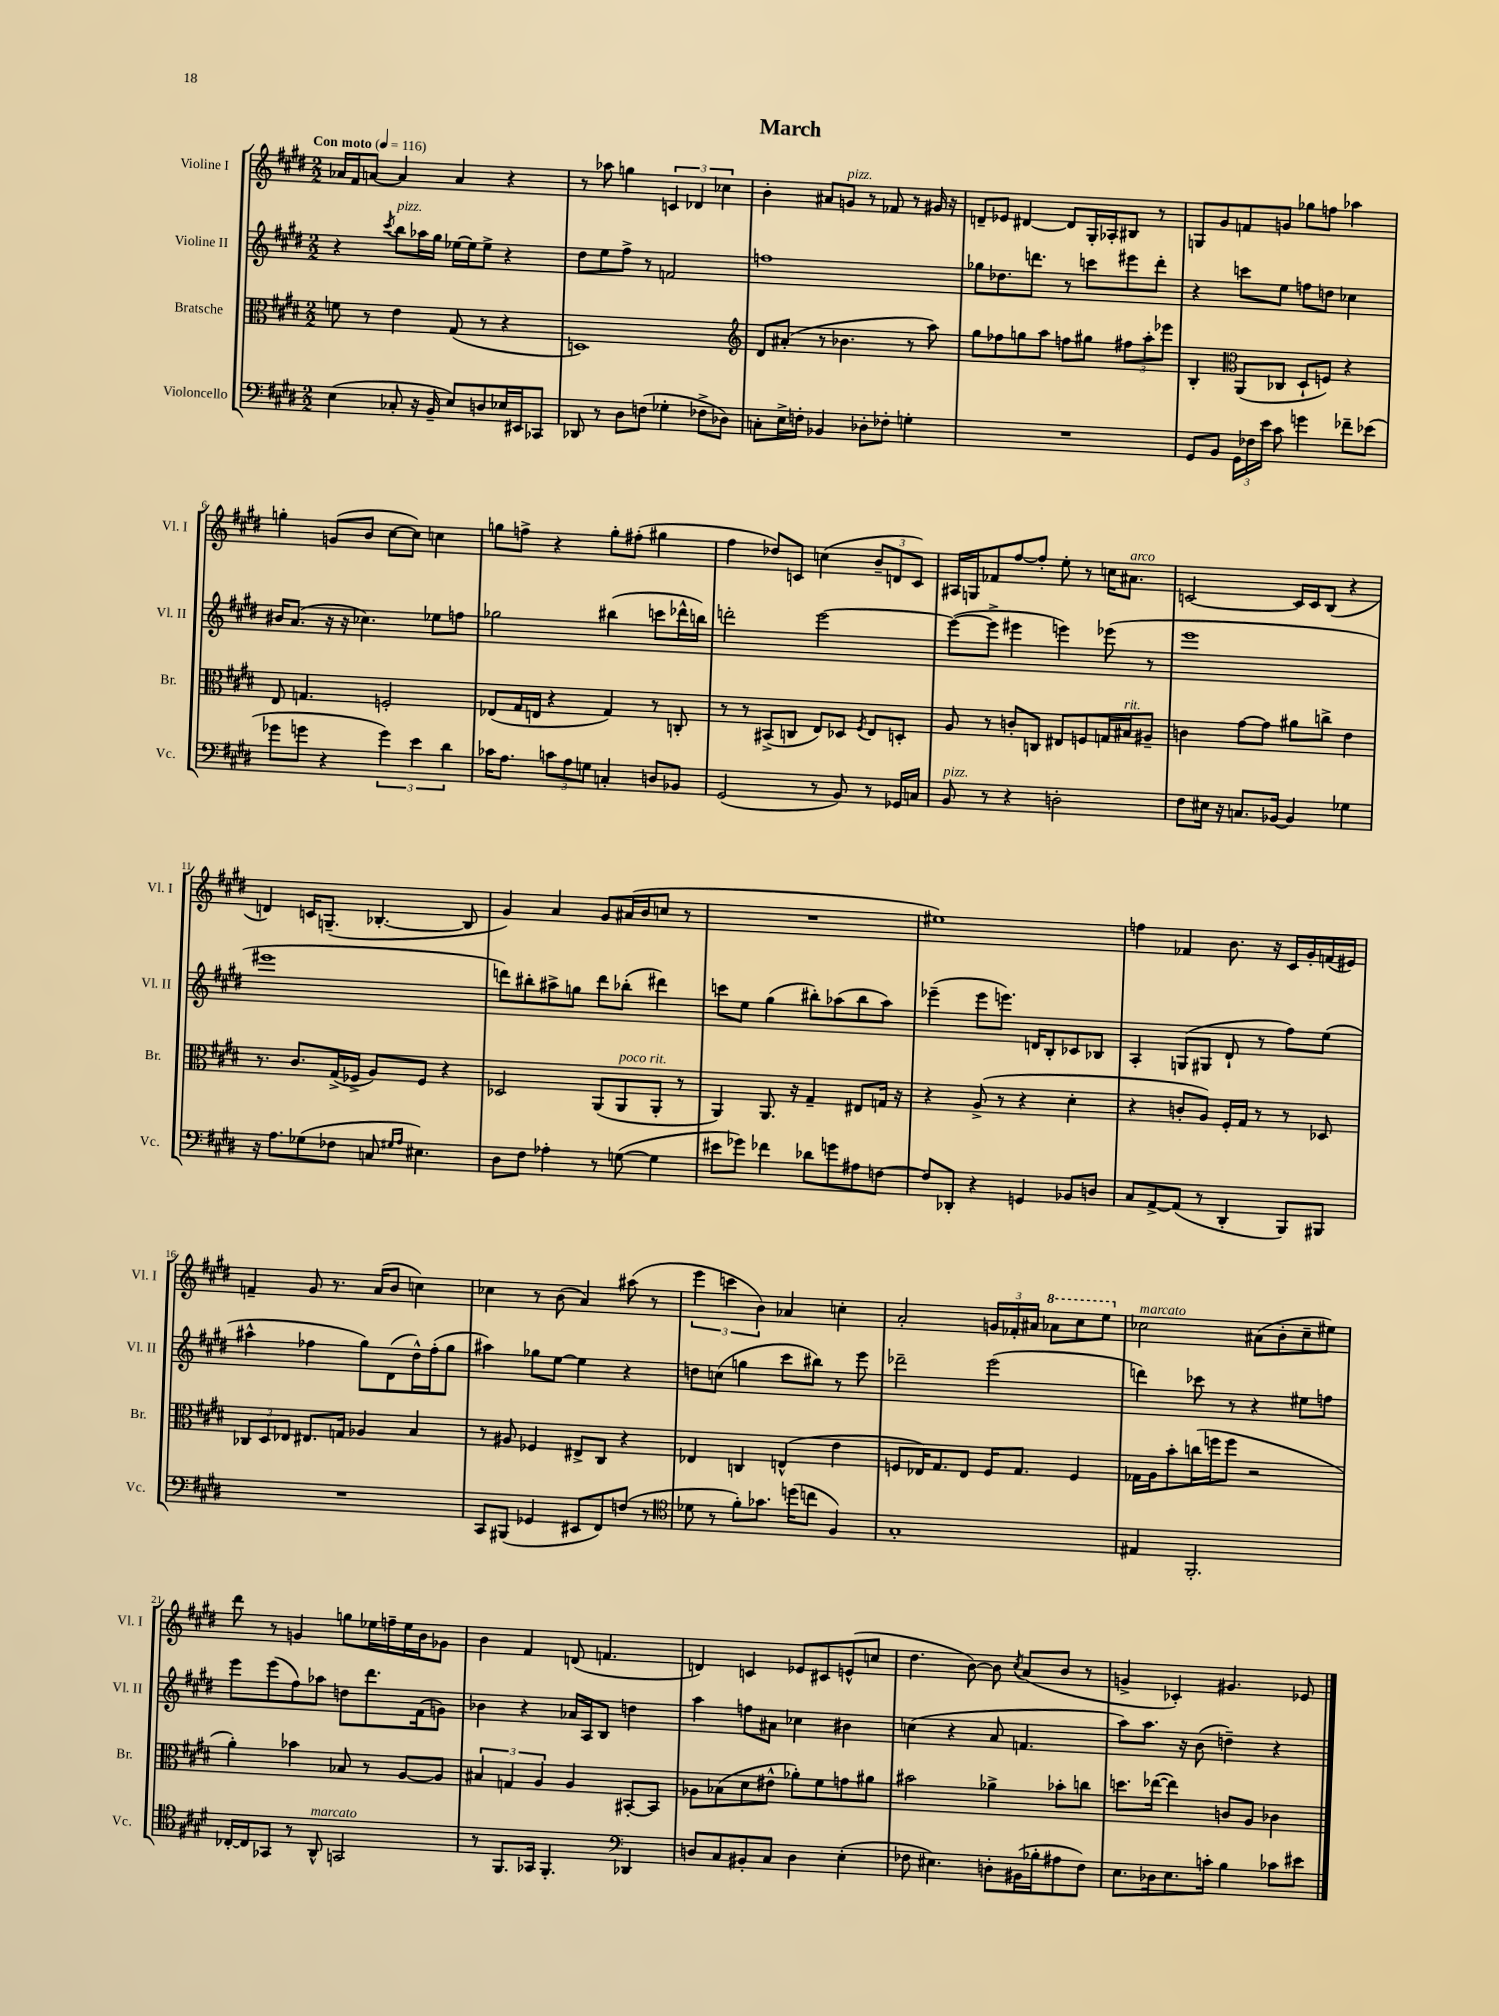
\header { title = "March" }
<<
\new StaffGroup <<
\new Staff = "s0" \with { instrumentName = "Violine I" shortInstrumentName = "Vl. I" } {
    \clef treble \key e \major \numericTimeSignature \time 2/2 \tempo "Con moto" 4 = 116
    \autoBeamOff aes'16[ fis'16 a'8]~ a'4 a'4 r4 |
    r8 aes''8 g''4 \tuplet 3/2 { c'4 des'4 ces''4 } |
    b'4-. ais'8[ g'8]^\markup { \italic "pizz." } r8 fes'8 r8 gis'16 r16 |
    d'8[-- ees'8] dis'4~ dis'8[ gis16-. aes16-. bis8] r8 |
    g8[ gis'8 f'8 g'8] ges''8[ f''8] aes''4 |
    g''4-. g'8[( b'8] cis''8[~ cis''8]) c''4 |
    g''8[ f''8]-> r4 g''8[-. fis''8]-.( gis''4 |
    fis''4 des''8[) c'8] c''4( \tuplet 3/2 { b'8[-- d'8 c'8]) } |
    ais16[ g16 fes'8 fis''8~ fis''8]-. e''8-. r8 c''16[ ais'8.]^\markup { \italic "arco" } |
    c'2~ c'16[ c'16 b8]( r4 |
    d'4) c'16[ g8.]--( bes4.~-. bes8 |
    gis'4) a'4 gis'8[ ais'16( b'16 c''8] r8 |
    R1 |
    eis''1) |
    f''4 fes'4 b'8. r16 cis'16[ gis'16-. f'16( eis'16]) |
    f'4-- gis'8 r8. a'16[( b'8] c''4) |
    ces''4 r8 b'8( a'4) ais''8( r8 |
    \tuplet 3/2 { e'''4 c'''4 b'4) } aes'4 c''4-. |
    a'2-. \tuplet 3/2 { g'16[ fes'16-. ais'16] } \ottava #1 aes''8[ cis'''8 e'''8] \ottava #0 |
    ces''2^\markup { \italic "marcato" } ais'8[( b'8-. ces''8-- eis''8]) |
    dis'''8 r8 g'4 g''8[ ees''16 f''16-- ees''16 b'16 ges'8] |
    b'4 fis'4 d'8( f'4. |
    d'4) c'4 ees'8[ cis'8 e'8-^( c''8] |
    dis''4. b'8~) b'8 \acciaccatura { cis''8 } a'8[( b'8] r8 |
    g'4-> ces'4-.) gis'4. ees'8 \bar "|." |
}
\new Staff = "s1" \with { instrumentName = "Violine II" shortInstrumentName = "Vl. II" } {
    \clef treble \key e \major \numericTimeSignature \time 2/2
    \autoBeamOff r4 \acciaccatura { cis'''8 } b''8[^\markup { \italic "pizz." } aes''16 gis''16] ees''16[~ ees''16 ees''8]-> r4 |
    dis''8[ e''8 fis''8]-> r8 f'2 |
    f''1 |
    ges''8[ des''8. d'''8.] r8 c'''8[ eis'''8 d'''8]-. |
    r4 c'''8[ e''8] f''8[ d''8] ces''4 |
    bis'16[ a'8.]( r16 r16 ces''4.) ees''8[ f''8] |
    ges''2 bis''4( c'''8[ des'''16-^ b''16]) |
    d'''2-. e'''2~ |
    e'''8[~( e'''8]-> eis'''4 e'''4) ees'''8( r8 |
    e'''1 |
    eis'''1 |
    d'''8[) bis''8-. ais''8-> g''8] d'''8[ bes''8]-.( dis'''4) |
    c'''8[ e''8] gis''4( bis''8[-.) aes''8( bis''8 aes''8]) |
    ees'''4--( ees'''8[ e'''8.]) d'16[ b8-. ces'8 bes8] |
    a4-. g8[( gis8] dis'8-! r8 fis''8[) e''8]( |
    ais''4-^ fes''4 gis''8[) dis'8( dis''16-^) fes''16-.( gis''8] |
    ais''4) ges''8[ e''8]~ e''4 r4 |
    d''8[ c''8]( g''4 cis'''8[ bis''8]) r8 e'''8 |
    des'''2-- e'''2( |
    d'''4) ces'''8 r8 r4 eis''8[ f''8] |
    e'''8[ e'''8( fis''8) aes''8] d''8[ dis'''8. fis'16( g'8]) |
    bes'4 r4 aes'16[ a16 b8] d''4 |
    a''4 f''8[ ais'8] ces''4 bis'4 |
    c''4( r4 a'8 f'4. |
    a''8[) a''8.] r16 b'8( d''4--) r4 \bar "|." |
}
\new Staff = "s2" \with { instrumentName = "Bratsche" shortInstrumentName = "Br." } {
    \clef alto \key e \major \numericTimeSignature \time 2/2
    \autoBeamOff f'8 r8 e'4 gis8( r8 r4 |
    d1) |
    \clef treble dis'8[ ais'8]-.( r8 bes'4. r8 a''8) |
    gis''8[ fes''8 g''8 a''8] f''8[ gis''8] \tuplet 3/2 { fis''8[ a''8-. ees'''8] } |
    b4-. \clef alto a,8[( ces8] dis8[-! f8]) r4 |
    e8 g4. f2-. |
    ees8[( gis16 e16] r4 gis4) r8 c8-. |
    r8 r8 bis,8[->( c8] e8[) des8] \acciaccatura { fis8 } e8[ d8]-. |
    a8 r8 c'8[-. c8] eis8[ f8 g16 bis16^\markup { \italic "rit." } ais8]-- |
    c'4 gis'8[~ gis'8] ais'8[ c''8]-> e'4 |
    r8. cis'8.[ gis16->( fes16]-> a8[) fes8] r4 |
    des2 a,8[( a,8^\markup { \italic "poco rit." } a,8]-. r8 |
    a,4) a,8. r16 gis4-- eis8[ g16] r16 |
    r4 a8->( r8 r4 dis'4-. |
    r4 c'8[-. a8]) fis16[-. gis16] r8 r8 des8 |
    \tuplet 3/2 { ces8[ dis8 ees8] } eis8.[ g16] aes4 b4 |
    r8 ais8 fes4 eis8[-> cis8] r4 |
    ees4 c4 e4-^( e'4 |
    f8[ ees16) gis8. ees8] f16[ gis8.] f4 |
    ges16[ a16 b'8-. c''16( f''16 f''8] r2 |
    a'4-.) bes'4 bes8 r8 a8[~ a8] |
    \tuplet 3/2 { bis4 g4 a4 } a4 bis,8[~-. bis,8] |
    aes8[ bes8( dis'8 eis'8]-^ aes'8[-.) fis'8 g'8 ais'8] |
    bis'2 aes'4-> bes'8[-. c''8] |
    d''8.[ ees''16]~( ees''4) c'8[ a8] ces'4 \bar "|." |
}
\new Staff = "s3" \with { instrumentName = "Violoncello" shortInstrumentName = "Vc." } {
    \clef bass \key e \major \numericTimeSignature \time 2/2
    \autoBeamOff e4( ces8-. r16 b,16-- e8[) d8 ees16 eis,16 ces,8] |
    des,8 r8 dis8[ f8]( ges4-. fes8[-> des8]) |
    c8[-. e16-> f16]-. bes,4 des8[-. fes8]-. g4-. |
    R1 |
    gis,8[ b,8] \tuplet 3/2 { gis,16[ fes16 e'16] } cis'8 g'4 fes'8[-- ees'8]( |
    ges'8[ g'8] r4 \tuplet 3/2 { g'4) e'4 dis'4 } |
    ces'16[ a8.] \tuplet 3/2 { c'8[ a8 g8] } c4-. d8[ bes,8] |
    gis,2( r8 b,8) r8 ges,16[ c16] |
    b,8^\markup { \italic "pizz." } r8 r4 d2-. |
    fis8[ eis16] r16 c8.[ bes,16]~ bes,4 ges4 |
    r16 a8.[ ges8( fes8] c8 \grace { gis16[ a16] } eis4.) |
    dis8[ fis8] aes4-. r8 g8~( g4 |
    eis'8[ ges'8]) fes'4 des'8[ g'8 ais8 f8]~ |
    f8[ des,8]-. r4 g,4 bes,8[ d8] |
    cis8[ a,8~-> a,8]( r8 dis,4-. b,,8[) bis,,8] |
    R1 |
    cis,8[ bis,,8]( ges,4 eis,8[ fis,8) f8]( r8 |
    \clef tenor des'8 r8 fis'8[-.) ges'8.] d''16[( c''8] fis4) |
    gis1-. |
    eis4 fis,2.-. |
    ces16[~-. ces16 ges,8] r8 a,8-^^\markup { \italic "marcato" } g,2 |
    r8 fis,8.[ ges,16] fis,4.-. \clef bass des,4 |
    d8[ cis8 bis,8-. cis8] d4 e4-.( |
    fes8 eis4.) d8[-. bis,16( bes16-. ais8 fes8]) |
    e8.[ des16 e8. c'16]-. b4 ces'8[ eis'8] \bar "|." |
}
>>
>>
